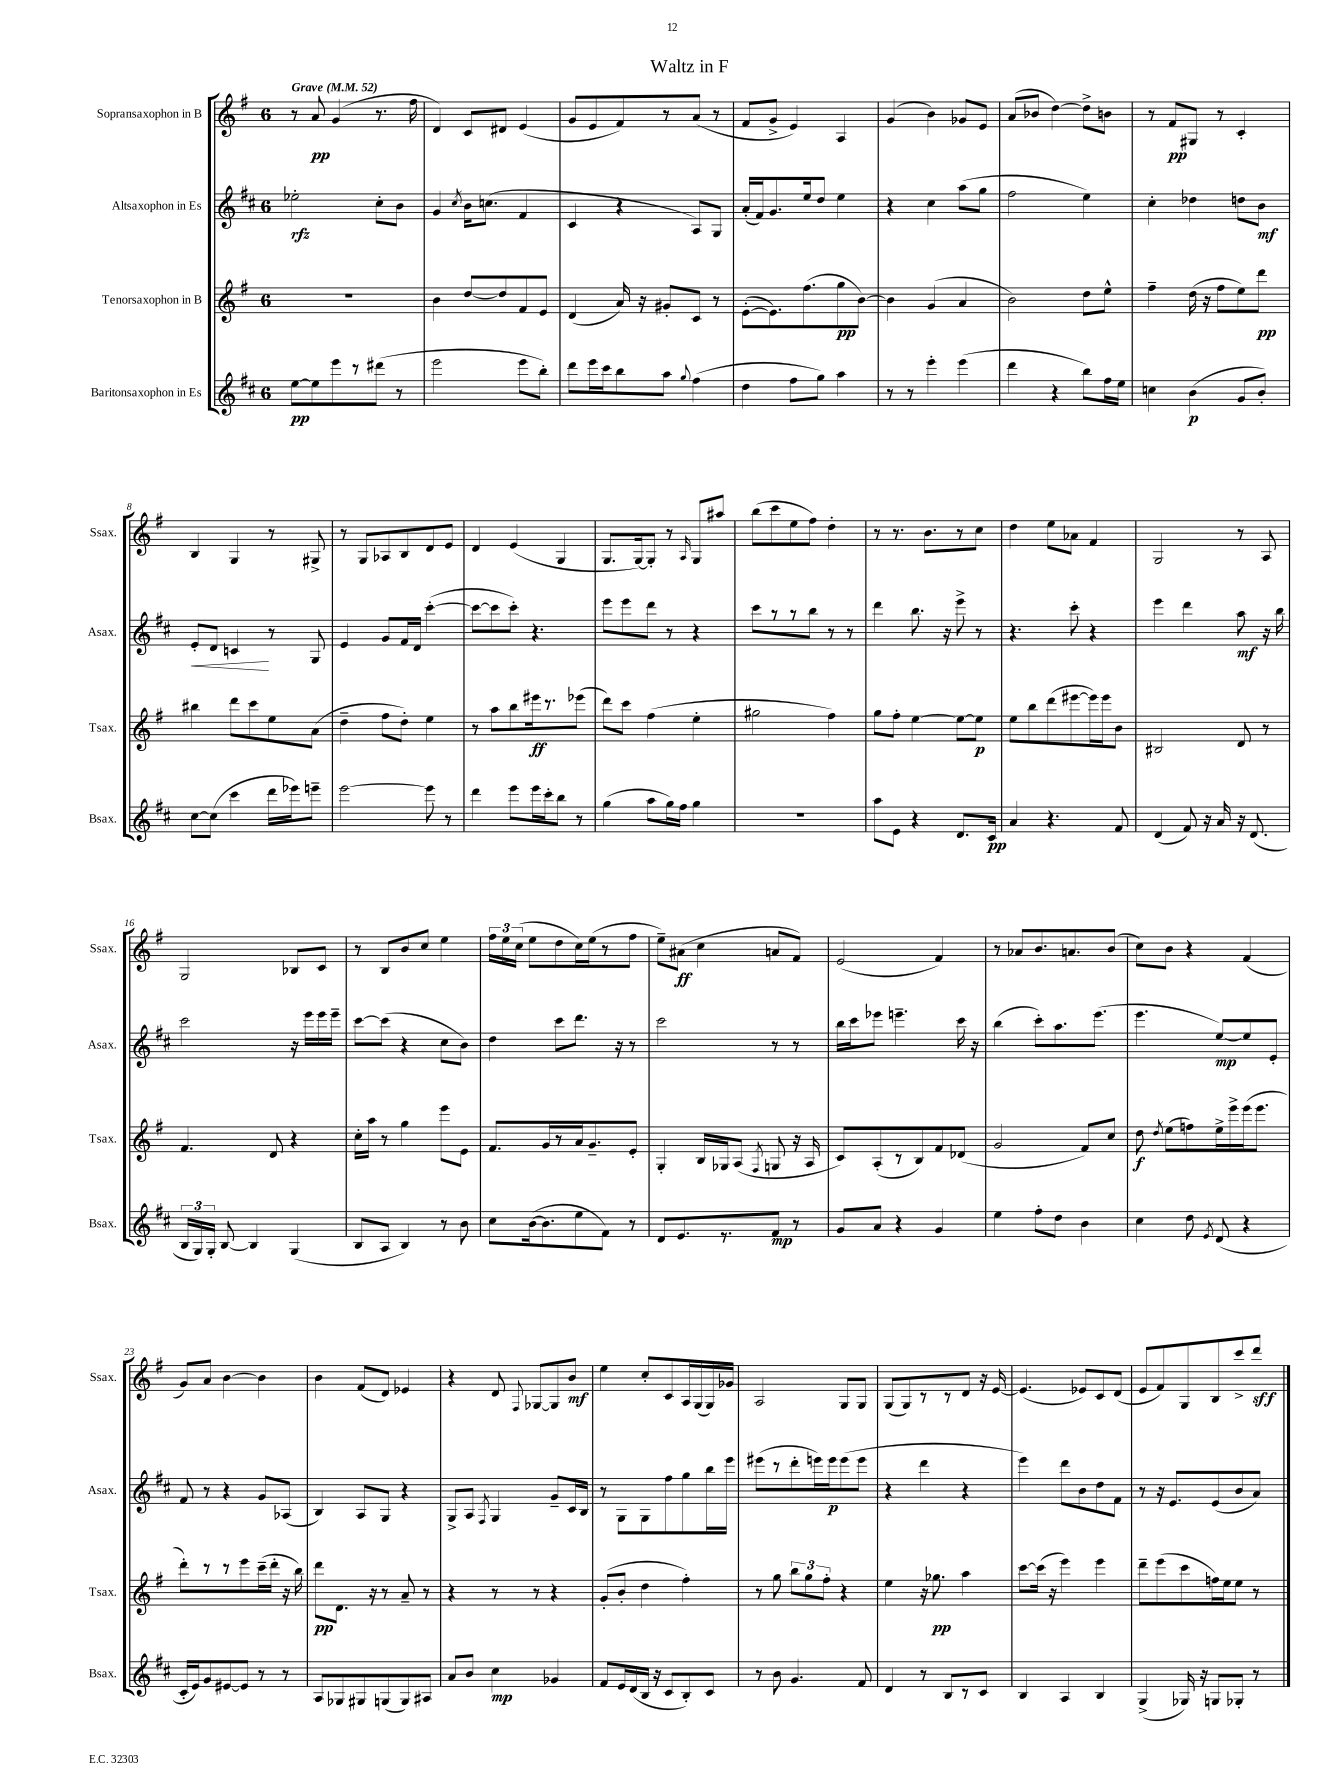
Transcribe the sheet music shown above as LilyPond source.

\header { title = "Waltz in F" }
<<
\new StaffGroup <<
\new Staff = "s0" \with { instrumentName = "Sopransaxophon in B" shortInstrumentName = "Ssax." } {
    \clef treble \key g \major \once \override Staff.TimeSignature.style = #'single-digit \time 6/8 \tempo "Grave" 4 = 52
    \autoBeamOff r8 a'8\pp g'4( r8. fis''16 |
    d'4) c'8[ dis'8] e'4( |
    g'8[ e'8 fis'8) r8 a'8]( r8 |
    fis'8[ g'8]-> e'4) a4 |
    g'4( b'4) ges'8[ e'8] |
    a'8[( bes'8] d''4~) d''8[-> b'8] |
    r8 fis'8[\pp gis8] r8 c'4-. |
    b4 g4 r8 gis8-> |
    r8 g8[ aes8 b8 d'8 e'8] |
    d'4 e'4( g4 |
    g8.[ g16~) g8]-. r8 \grace { a16 } g8[ ais''8] |
    b''8[( c'''8 e''8 fis''8]) d''4-. |
    r8 r8. b'8.[ r8 c''8] |
    d''4 e''8[ aes'8] fis'4 |
    g2 r8 a8 |
    g2 bes8[ c'8] |
    r8 b8[ b'8 c''8] e''4 |
    \tuplet 3/2 { fis''16[ e''16 c''16]( } e''8[ d''8 c''16) e''16( r8 fis''8] |
    e''8[--) ais'8]\ff( c''4 a'8[ fis'8]) |
    e'2( fis'4) |
    r8 aes'8[ b'8. a'8. b'8]( |
    c''8[) b'8] r4 fis'4( |
    g'8[) a'8] b'4~ b'4 |
    b'4 fis'8[( d'8]) ees'4 |
    r4 d'8 \appoggiatura { fis8 } ges8[~ ges8 b'8]\mf |
    e''4 c''8[-. c'8 a16 g16( g16) ges'16] |
    a2 g8[ g8] |
    g8[( g8) r8 r8 d'8] r16 e'16~ |
    e'4.( ees'8[) c'8 d'8]( |
    e'8[ fis'8) g8 b8 c'''8-> d'''8]\sff \bar "|." |
}
\new Staff = "s1" \with { instrumentName = "Altsaxophon in Es" shortInstrumentName = "Asax." } {
    \clef treble \key d \major \once \override Staff.TimeSignature.style = #'single-digit \time 6/8
    \autoBeamOff ees''2-.\rfz cis''8[-. b'8] |
    g'4 \acciaccatura { cis''8 } b'16[ c''8.]( fis'4 |
    cis'4 r4 a8[) g8] |
    a'16[-.( fis'16) g'8. e''16 d''8] e''4 |
    r4 cis''4 a''8[( g''8] |
    fis''2 e''4) |
    cis''4-. des''4 d''8[ b'8]\mf |
    e'8[-.\< d'8] c'4\! r8 g8 |
    e'4 g'8[ fis'16 d'16] cis'''4~-.( |
    cis'''8[~ cis'''8 cis'''8]-.) r4. |
    e'''8[ e'''8 d'''8] r8 r4 |
    cis'''8[ r8 r8 b''8] r8 r8 |
    d'''4 b''8. r16 e'''8-> r8 |
    r4. cis'''8-. r4 |
    e'''4 d'''4 a''8\mf r16 b''16 |
    cis'''2 r16 e'''16[ e'''16 e'''16]-- |
    cis'''8[~ cis'''8]( r4 cis''8[ b'8]) |
    d''4 cis'''8[ d'''8.] r16 r8 |
    cis'''2 r8 r8 |
    b''16[ cis'''16 ees'''8] e'''4.-- cis'''16 r16 |
    b''4( cis'''8[-.) a''8. e'''8.]( |
    e'''4. e''8[~\mp) e''8 e'8]-. |
    fis'8 r8 r4 g'8[ aes8]( |
    b4) a8[ g8] r4 |
    g8[-> a8] \acciaccatura { fis8 } g4 g'8[-- cis'16 b16] |
    r8 g8[ g8 fis''8 g''8 b''16 e'''16] |
    eis'''8[( r8 d'''8-. e'''16) e'''16\p e'''8( e'''8] |
    r4 d'''4 r4 |
    e'''4) d'''8[ b'8 d''8 fis'8] |
    r8 r16 e'8.[ e'8( b'8 a'8]) \bar "|." |
}
\new Staff = "s2" \with { instrumentName = "Tenorsaxophon in B" shortInstrumentName = "Tsax." } {
    \clef treble \key g \major \once \override Staff.TimeSignature.style = #'single-digit \time 6/8
    \autoBeamOff R2. |
    b'4 d''8[~ d''8 fis'8 e'8] |
    d'4( a'16) r16 gis'8[-. c'8] r8 |
    e'8[~-.( e'8.) fis''8.( g''8\pp b'8]~) |
    b'4 g'4( a'4 |
    b'2) d''8[ e''8]-^ |
    fis''4-- d''16( r16 fis''8[ e''8) d'''8]\pp |
    bis''4 d'''8[ c'''8 e''8 a'8]( |
    d''4-- fis''8[ d''8]-.) e''4 |
    r8 a''8[ b''8 eis'''16\ff r8. ees'''8]( |
    d'''8[) c'''8] fis''4( e''4-. |
    gis''2 fis''4) |
    g''8[ fis''8]-. e''4~ e''8[~ e''8]\p |
    e''8[ b''8 d'''8( eis'''8~ eis'''16) eis'''16 b'8] |
    bis2 d'8 r8 |
    fis'4. d'8 r4 |
    c''16[-. a''16] r8 g''4 e'''8[ e'8] |
    fis'8.[ g'16 r8 a'16 g'8.-- e'8]-. |
    g4-. b16[ ges16 a8]( \acciaccatura { fis8 } g8 r16 a16 |
    c'8[) a8-.( r8 b8) fis'8 des'8]( |
    g'2 fis'8[) c''8] |
    d''8\f \acciaccatura { d''8 } e''8[( f''8) e''16-> e'''16-> e'''16( e'''8.] |
    d'''8[-.) r8 r8 e'''8 c'''16--( d'''16]-. r16 b''16) |
    d'''8[\pp d'8.] r16 r8 a'8-- r8 |
    r4 r8 r8 r4 |
    g'8[-.( b'8]-. d''4 fis''4-.) |
    r8 g''8 \tuplet 3/2 { b''8[ g''8 fis''8]-. } r4 |
    e''4 r16 ges''8.\pp a''4 |
    c'''8[~ c'''16]( r16 e'''4) e'''4 |
    d'''8[-- e'''8( c'''8 f''16) e''16 e''8] r8 \bar "|." |
}
\new Staff = "s3" \with { instrumentName = "Baritonsaxophon in Es" shortInstrumentName = "Bsax." } {
    \clef treble \key d \major \once \override Staff.TimeSignature.style = #'single-digit \time 6/8
    \autoBeamOff e''8[~\pp e''8 e'''8 r8 dis'''8]( r8 |
    e'''2 e'''8[ b''8]-.) |
    d'''8[ e'''16 cis'''16 b''8 a''8] \appoggiatura { g''8 } fis''4( |
    d''4 fis''8[ g''8]) a''4 |
    r8 r8 e'''4-. e'''4( |
    d'''4 r4 b''8[) fis''16 e''16] |
    c''4 b'4\p( g'8[ b'8]-.) |
    cis''8[~ cis''8]( cis'''4 d'''16[ ees'''16) e'''8]-- |
    e'''2~ e'''8 r8 |
    d'''4 e'''8[ e'''16 cis'''16-. b''8] r8 |
    g''4( a''8[ g''16) fis''16] g''4 |
    R2. |
    a''8[ e'8] r4 d'8.[ cis'16]\pp |
    a'4 r4. fis'8 |
    d'4( fis'8) r16 a'16 r16 d'8.( |
    \tuplet 3/2 { b16[ g16) g16]-. } b8~ b4 g4( |
    b8[ a8] b4) r8 b'8 |
    cis''8[ b'16~( b'8. e''8 fis'8]) r8 |
    d'8[ e'8. r8. fis'8]\mp r8 |
    g'8[ a'8] r4 g'4 |
    e''4 fis''8[-. d''8] b'4 |
    cis''4 d''8 \acciaccatura { e'8 } d'8( r4 |
    cis'16[-. e'16) g'8 eis'8~ eis'8] r8 r8 |
    a8[ ges8 gis8 g8( g8) ais8] |
    a'8[ b'8] cis''4\mp ges'4 |
    fis'8[ e'16 d'16( b16] r16 cis'8[ b8-.) cis'8] |
    r8 b'8 g'4. fis'8 |
    d'4 r8 b8[ r8 cis'8] |
    b4 a4 b4 |
    g4->( ges16) r16 g8[ ges8]-. r8 \bar "|." |
}
>>
>>
